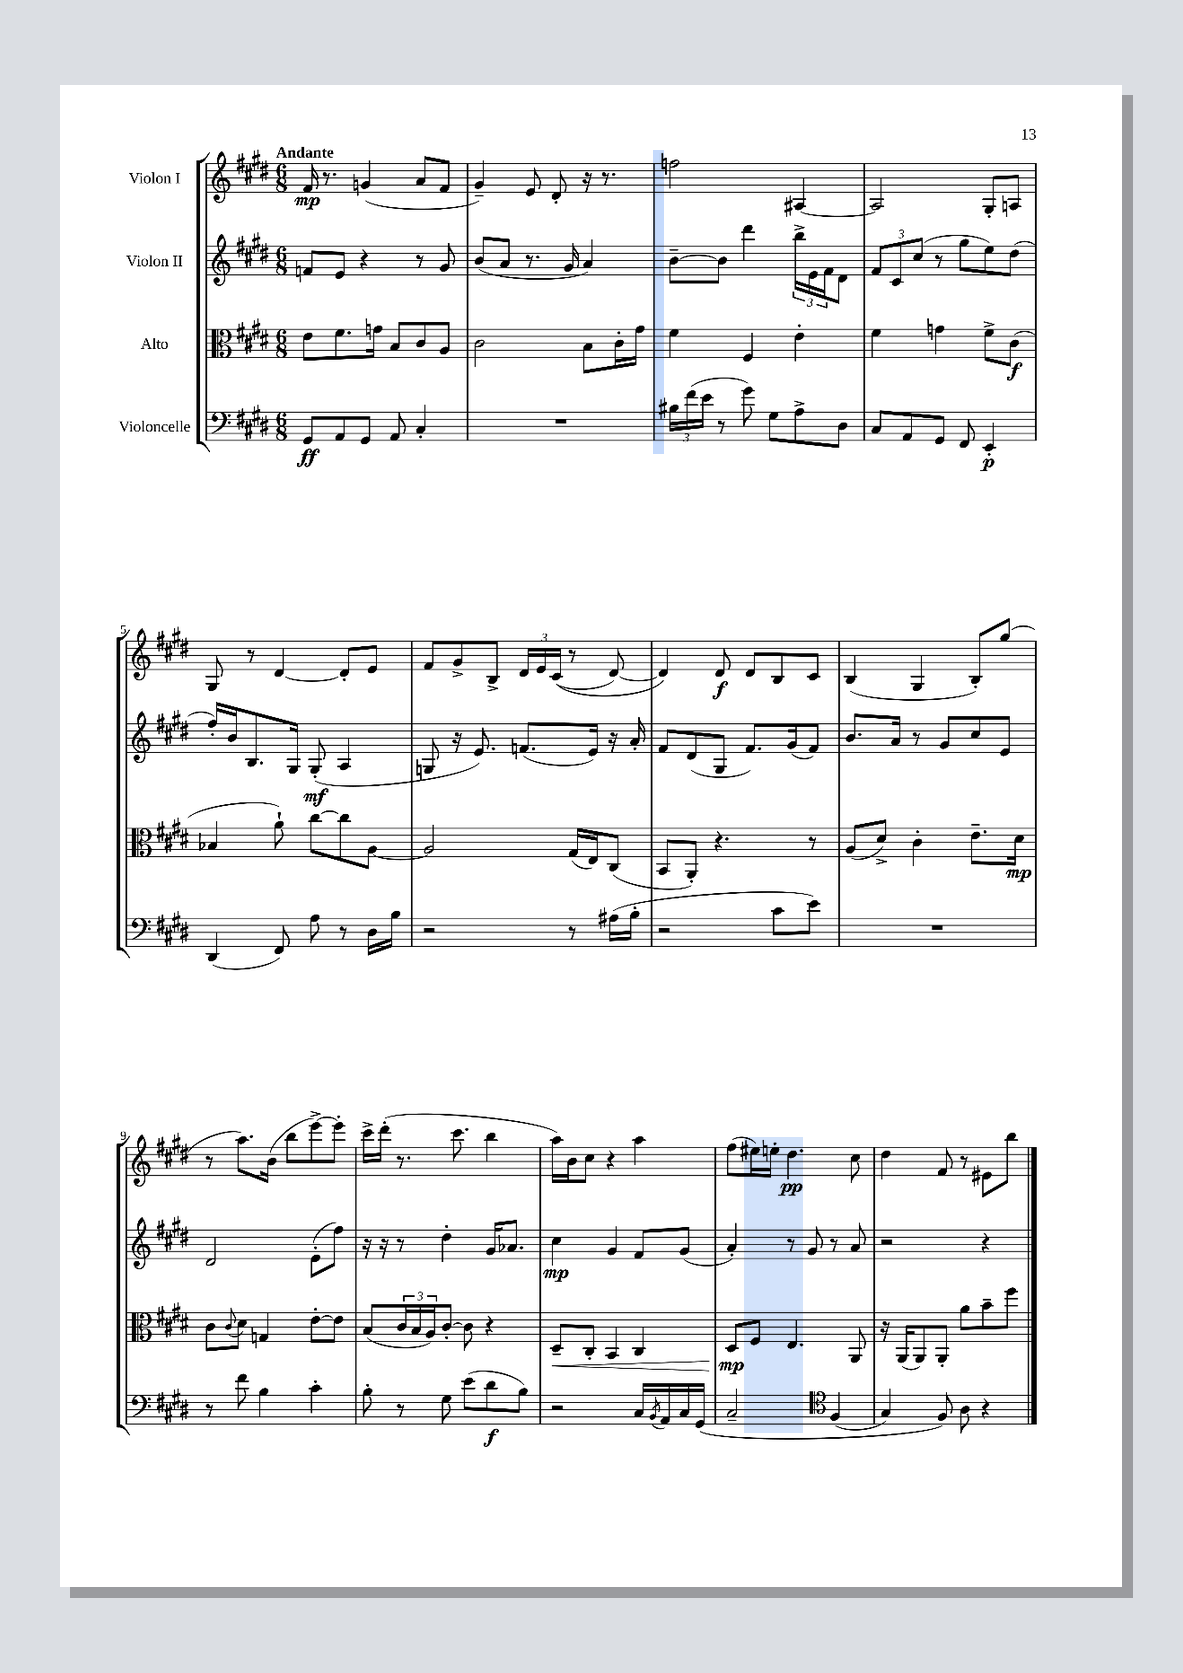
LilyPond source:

<<
\new StaffGroup <<
\new Staff = "s0" \with { instrumentName = "Violon I" } {
    \clef treble \key e \major \numericTimeSignature \time 6/8 \tempo "Andante"
    fis'16\mp r8. g'4( a'8 fis'8 |
    gis'4--) e'8 dis'8-. r16 r8. |
    f''2 ais4~ |
    ais2 gis8-. a8 |
    gis8 r8 dis'4~ dis'8-. e'8 |
    fis'8 gis'8-> b8-> \tuplet 3/2 { dis'16 e'16 cis'16(\( } r8 dis'8~) |
    dis'4\) dis'8\f dis'8 b8 cis'8 |
    b4( gis4 b8-.) gis''8( |
    r8 a''8.) b'16( b''8 e'''8~->) e'''8-. |
    cis'''16-> dis'''16-.( r8. cis'''8. b''4 |
    a''16) b'16 cis''8 r4 a''4 |
    fis''8( eis''16) e''16-. dis''4.\pp cis''8 |
    dis''4 fis'8 r8 eis'8 b''8 \bar "|." |
}
\new Staff = "s1" \with { instrumentName = "Violon II" } {
    \clef treble \key e \major \numericTimeSignature \time 6/8
    f'8 e'8 r4 r8 gis'8 |
    b'8( a'8 r8. gis'16 a'4) |
    b'8~-- b'8 dis'''4 \tuplet 3/2 { b''16-> e'16 fis'16 } dis'8 |
    \tuplet 3/2 { fis'8 cis'8 cis''8( } r8 gis''8 e''8) dis''8( |
    fis''16-.) b'16 b8. gis16 gis8-.\mf( a4 |
    g8 r16 e'8.) f'8.( e'16) r16 a'16-. |
    fis'8 dis'8( gis8 fis'8.) gis'16( fis'8) |
    b'8. a'16 r8 gis'8 cis''8 e'8 |
    dis'2 e'8-.( fis''8) |
    r16 r16 r8 dis''4-. gis'16 aes'8. |
    cis''4\mp gis'4 fis'8 gis'8( |
    a'4-.) r8 gis'8 r8 a'8 |
    r2 r4 \bar "|." |
}
\new Staff = "s2" \with { instrumentName = "Alto" } {
    \clef alto \key e \major \numericTimeSignature \time 6/8
    e'8 fis'8. g'16 b8 cis'8 a8 |
    cis'2 b8 cis'16-. gis'16 |
    fis'4 fis4 e'4-. |
    fis'4 g'4 fis'8-> cis'8\f( |
    bes4 a'8-!) cis''8~ cis''8 a8~ |
    a2 gis16( e16) cis8( |
    b,8 a,8-.) r4. r8 |
    a8( dis'8->) cis'4-. e'8.-- dis'16\mp |
    cis'8 \appoggiatura { cis'8 } dis'8 g4 e'8~-. e'8 |
    b8( \tuplet 3/2 { cis'16 b16 a16) } cis'8~-. cis'8 r4 |
    dis8--\< cis8-. b,4 cis4 |
    dis8\mp\! fis8 e4. a,8 |
    r16 a,16( a,8) a,8-. a'8 b'8-- fis''8 \bar "|." |
}
\new Staff = "s3" \with { instrumentName = "Violoncelle" } {
    \clef bass \key e \major \numericTimeSignature \time 6/8
    gis,8\ff a,8 gis,8 a,8 cis4-. |
    R2. |
    \tuplet 3/2 { bis16 fis'16( e'16 } r8 gis'8) gis8 a8-> dis8 |
    cis8 a,8 gis,8 fis,8 e,4-.\p |
    dis,4( fis,8) a8 r8 dis16 b16 |
    r2 r8 ais16( b16-. |
    r2 cis'8 e'8) |
    R2. |
    r8 fis'8 b4 cis'4-. |
    b8-. r8 gis8 e'8( dis'8\f b8) |
    r2 cis16 \acciaccatura { b,8 } a,16 cis16 gis,16\( |
    cis2-- \clef tenor fis4( |
    gis4) fis8\) a8 r4 \bar "|." |
}
>>
>>
